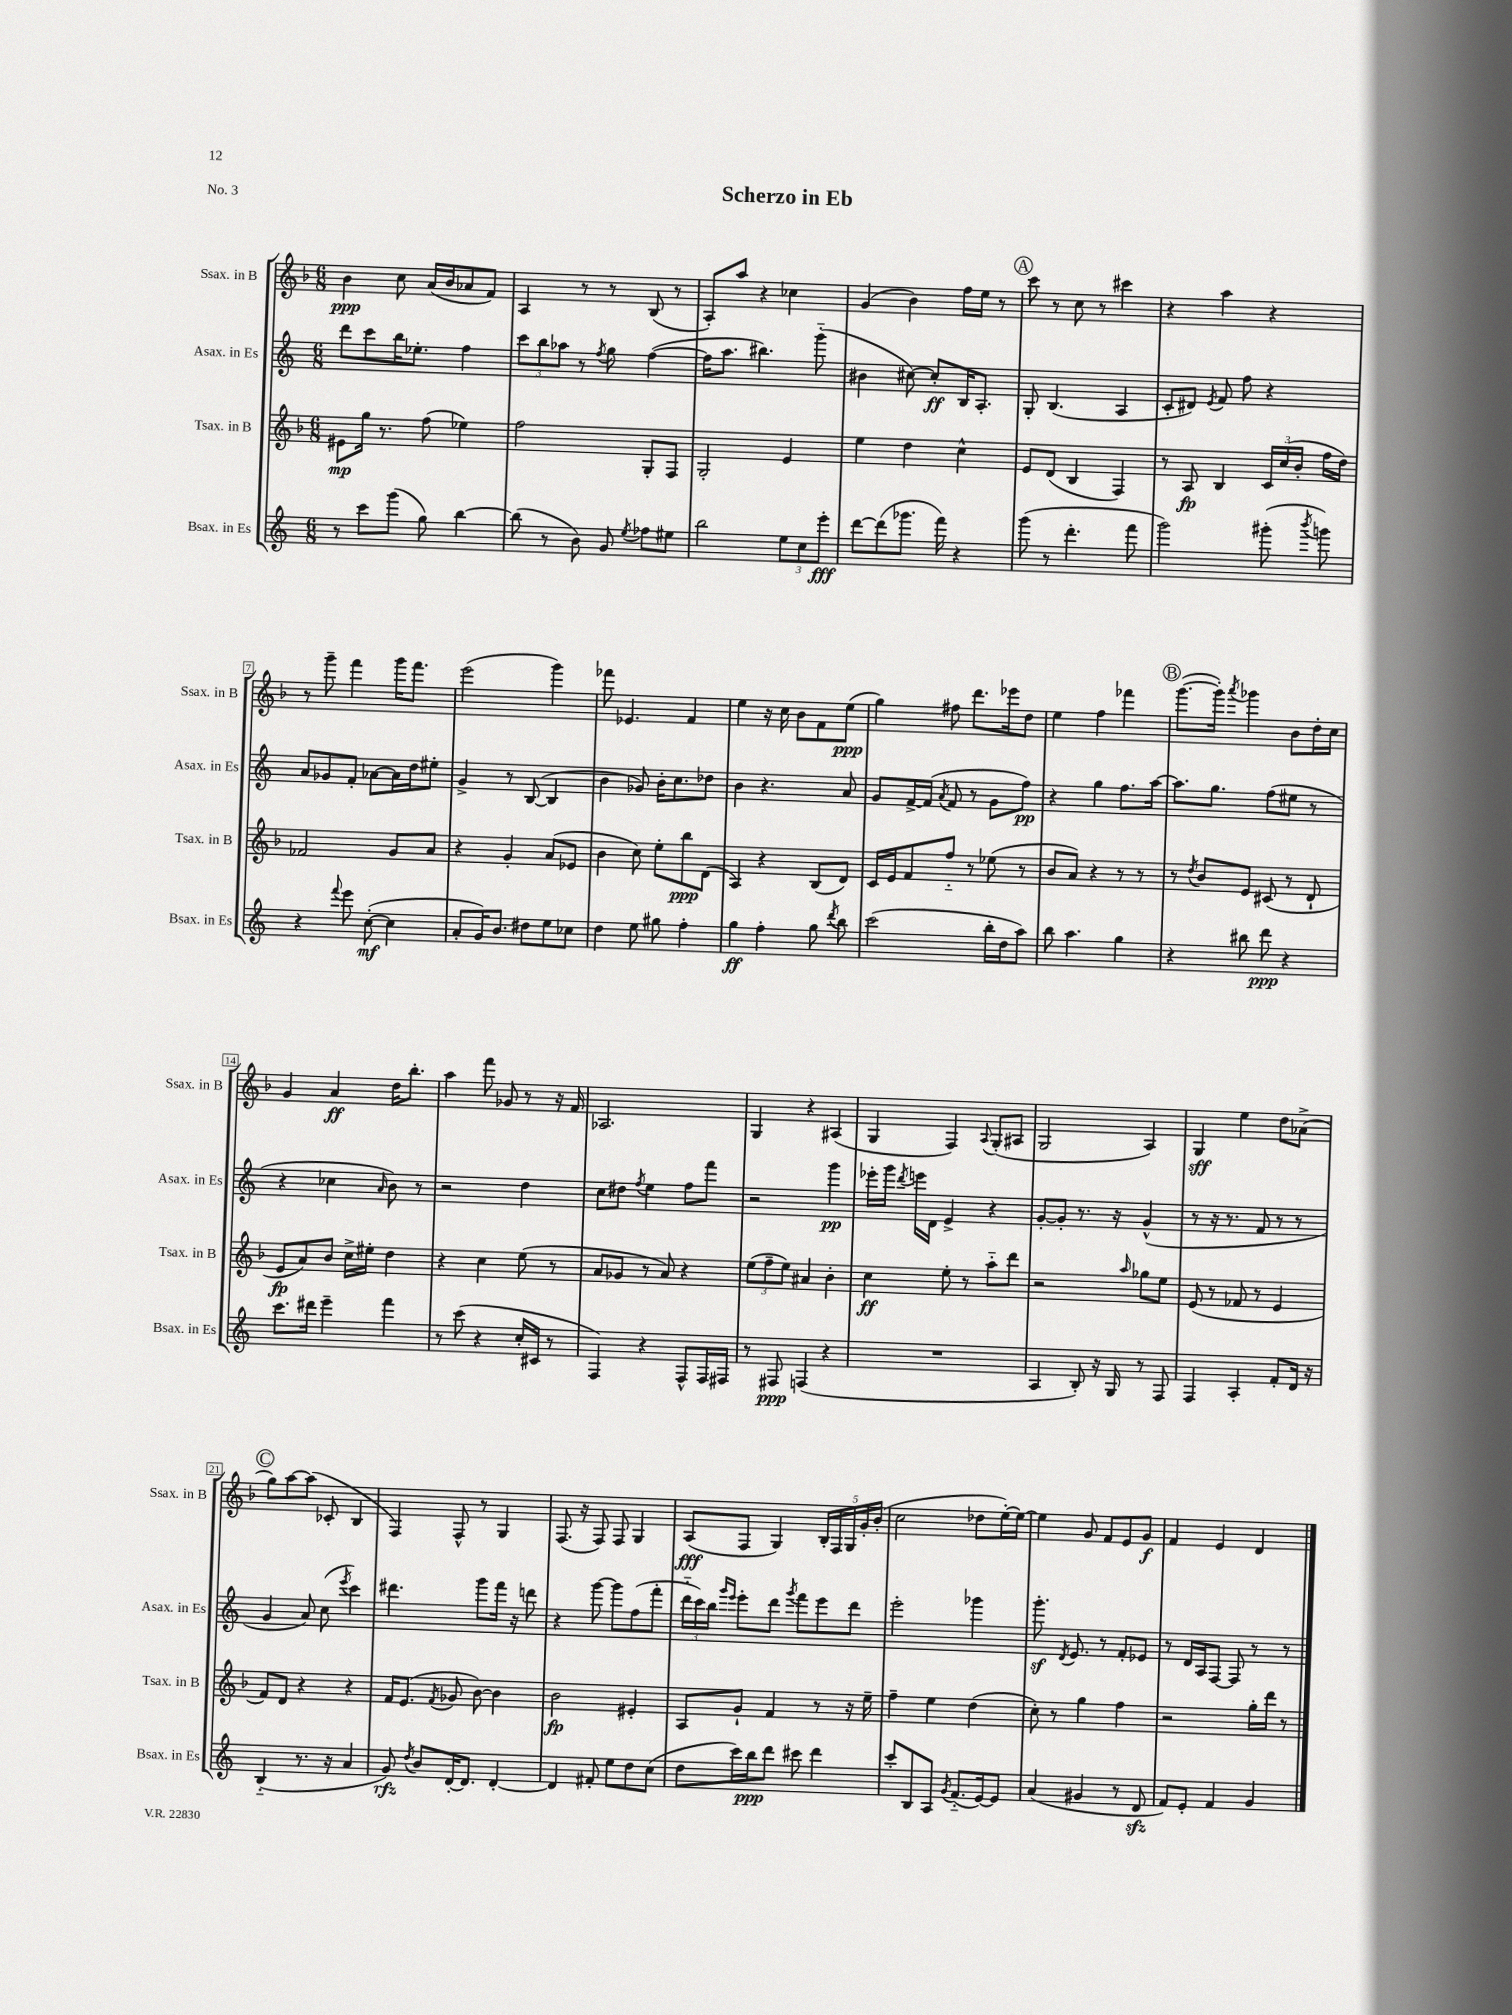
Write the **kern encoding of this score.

**kern	**kern	**kern	**kern
*staff4	*staff3	*staff2	*staff1
*clefG2	*clefG2	*clefG2	*clefG2
*k[]	*k[b-]	*k[]	*k[b-]
*M6/8	*M6/8	*M6/8	*M6/8
8r	8e#\L	8ddd\L	4b-\
8ccc\L	16gg\Jk	8ccc\	.
.	8.r	.	.
(8ggg\J	.	16bb\K	8cc\
.	.	8.ee-'\J	.
8gg\)	(8ff\	.	(16a/LL
.	.	.	16b-/J
[4bb\	4ee-\)	4ff\	8a-/
.	.	.	8f/J)
=	=	=	=
(8bb\]	2ff\	12ccc\L	4A/
.	.	12bb\	.
8r	.	.	.
.	.	12aa-\J	.
8b\)	.	8r	8r
.	.	8qff/	.
8g/	.	8gg\	8r
8qee/	.	.	.
8ff-\L	8G'/L	([4ff\	(8B-/
8ee#\J	8F/J	.	8r
=	=	=	=
2bb\	2G'/	16ff\]LK	8A'/L)
.	.	8.aa\J	.
.	.	.	8aa/J
.	.	4.bb#\)	4r
12ee\L	4e/	.	4cc-\
12cc\	.	.	.
.	.	(8ggg'~\	.
12eee'\J	.	.	.
=	=	=	=
[8ddd\L	4ee\	4b#\	(4g/
(8ddd\]	.	.	.
8.ggg-\J	4dd\	[8cc#\)	4b-\)
.	.	8cc#'/]L	.
16fff\)	.	.	.
4r	4cc^^\	16B/K	16ff\LL
.	.	8.A'/J	16ee\JJ
.	.	.	8r
=	=	=	=
(8ggg\	8e/L	8G'/	8ccc\
8r	(8d/J	(4.B/	8r
4.ddd'\	4B-/	.	8cc\
.	.	.	8r
.	4F/)	4A/	4ccc#\
8fff\	.	.	.
=	=	=	=
2ggg\)	8r	8c'/L	4r
.	8A/	8d#/J)	.
.	.	8qe/	.
.	4B-/	8f/	4aa\
.	.	8ff\	.
(8ggg#'\	24c/LL	4r	4r
.	(24cc/	.	.
.	24b-'/JJ	.	.
8qbbb/	.	.	.
8ggg\)	16ff\LL	.	.
.	16dd\JJ)	.	.
=	=	=	=
4r	2f-/	8a/L	8r
.	.	8g-/	8ggg~\
8qqfff/	.	.	.
8eee\	.	8f'/J	4fff\
([8cc'\	.	[8a-\L	.
4cc\]	8g/L	16a-\]L	16ggg\LK
.	.	16dd\J	8.fff\J
.	8a/J	8ee#'\J	.
=	=	=	=
8a'/L	4r	4g^/	(2eee\
16g/K)	.	.	.
8.b/J	.	.	.
.	4g'/	8r	.
8dd#\L	.	([8B/	.
8ee\	(8a/L	4B/]	4ggg\)
8cc-\J	8e-/J	.	.
=	=	=	=
4dd\	4b-\	4b\	8fff-\
.	.	.	4.e-/
8ee\	8cc\)	8g-/)	.
8gg#\	8ee'\L	16b'\LK	.
.	.	8.cc\	.
4ff'\	8bb-\	.	4f/
.	(8d\J	8dd-\J	.
=	=	=	=
4gg\	4A/)	4b\	4ee\
4ff'\	4r	4.r	16r
.	.	.	16cc\
.	.	.	8b-\L
8gg\	(8B-/L	.	8f\
8qddd/	.	.	.
8bb\	8d/J)	8a/	(8ee\J
=	=	=	=
(2ccc\	16c/LL	8g/L	4gg\)
.	16e/J	.	.
.	8f/	[16f^/L	.
.	.	(16f/]JJ	.
.	.	8qa/	.
.	8ff'~/J	8f/	8ff#\
.	8r	8r	8.ddd\L
16bb'\LL	(8ee-\	8g\L	.
16dd\J	.	.	16eee-\k
8aa\J)	8r	8ff\J)	8dd\J
=	=	=	=
8bb\	8b-/L	4r	4ee\
4.aa\	8a/J)	.	.
.	4r	4gg\	4ff\
4gg\	8r	8.ff\L	4fff-\
.	8r	.	.
.	.	[16aa\Jk	.
=	=	=	=
4r	8r	8.aa\]L	([8.ggg\L
.	8qdd/	.	.
.	8b-/L	.	.
.	.	8.gg\J	16ggg'\]Jk)
.	.	.	8qaaa/
8bb#\	8e/J	.	4ggg-\
8ddd\	(8c#/	(8ff\L	.
4r	8r	8ee#\J	8b-\L
.	8d`/	8r	16dd'\L
.	.	.	16cc\JJ
=	=	=	=
8.ccc\L	8e/L	4r	4g/
.	8a/)	.	.
16ddd#\Jk	.	.	.
4eee~\	8b-/J	4cc-\	4a/
.	16cc^\LL	.	.
.	16ee#'\JJ	.	.
.	.	16qqa/	.
4fff\	4dd\	8b\)	16dd\LK
.	.	.	8.bb-'\J
.	.	8r	.
=	=	=	=
8r	4r	2r	4aa\
(8ccc\	.	.	.
4r	4cc\	.	8fff\
.	.	.	8g-/
16cc'/LL	(8ee\	4dd\	8r
16c#/JJ	.	.	.
8r	8r	.	16r
.	.	.	16f/
=	=	=	=
4F/)	8a/L	8cc\L	2.A-/
.	8g-/J	8dd#\J	.
.	.	8qff/	.
4r	8r	4ee\	.
.	8a/)	.	.
8F^^/L	4r	8ff\L	.
16F/L	.	8fff\J	.
16F#/JJ	.	.	.
=	=	=	=
8r	(12ee\L	2r	4G/
.	12ff~\	.	.
8F#/	.	.	.
.	12ee\J)	.	.
(4F/	4a#/	.	4r
4r	4b-'\	4ggg\	(4A#/
=	=	=	=
2.r	4cc\	16eee-'\LL	4G/
.	.	16ggg\JJ	.
.	.	8qddd/	.
.	.	16eee\LL	.
.	.	16d\JJ	.
.	8ee'\	4e^/	4F/)
.	8r	.	.
.	.	.	8qqA/
.	8aa'~\L	4r	(8G'/L
.	8ddd\J	.	8A#/J
=	=	=	=
4A/	2r	[8g'/L	2G/
.	.	8g'/]J	.
8B'/)	.	8.r	.
16r	.	.	.
16G/	.	16r	.
.	16qqaa/	.	.
8r	8gg-\L	(4g^^/	4A/)
8F/	8ee\J	.	.
=	=	=	=
4F/	(8e/	8r	4G/
.	8r	16r	.
.	.	8.r	.
4A'/	8f-/	.	4ee\
.	8r	8f/	.
8f'/L	4e/	8r	8dd\L
16d/Jk	.	8r	(8a-^\J
16r	.	.	.
=	=	=	=
(4B'~/	8f/L)	4g/	8gg\L)
.	8d/J	.	[8aa\
8.r	4r	8a/)	(8aa\]J
.	.	(8cc\	8c-'/
16r	.	.	.
.	.	8qeee/	.
4a/	4r	4ccc\)	4B-/
=	=	=	=
8g/)	16f/LK	4.ddd#\	4F/)
.	(8.e/J	.	.
8qdd/	.	.	.
8b/L	.	.	.
.	8qf/	.	.
[16d'/K	8g-/	.	8F^^/
8.d/]J	.	.	.
.	[8b-\)	8ggg\L	8r
[4d'/	4b-\]	16fff\Jk	4G/
.	.	16r	.
.	.	8ddd\	.
=	=	=	=
4d/]	2b-\	4r	(8.F/
.	.	.	16r
8f#'/	.	[8ggg\	8F/)
8ee\L	.	8ggg\]L	8F/
8dd\	4e#'/	(8ff\	4G/
(8cc\J	.	8fff'\J	.
=	=	=	=
8dd\L	8A/L	24ddd'~\LL	(8A/L
.	.	24ccc\)	.
.	.	24bb\JJ	.
.	.	16qqggg/LL	.
.	.	16qqeee/JJ	.
16ccc\L)	8g`/J	8eee'\L	8F/J
16bb\J	.	.	.
8ddd\J	4f/	8ddd\J	4G/)
.	.	8qggg/	.
8ccc#\	.	8fff\L	.
4ddd\	8r	8eee\	20B-'/LL
.	.	.	20F/
.	.	.	20G/
.	16r	8ddd\J	.
.	.	.	20g'/
.	16ee~\	.	.
.	.	.	(20b-'/JJ
=	=	=	=
8ccc'/L	4ff~\	2eee'\	2cc\
8B/	.	.	.
8A/J	4ee\	.	.
8qg/	.	.	.
(8.f'~/L	.	.	.
.	(4dd\	4ggg-\	8dd-\L
[16e/k)	.	.	.
8e/]J	.	.	[16ee'\L)
.	.	.	16ee\_JJ
=	=	=	=
(4a/	8cc'\)	8.ggg'\	4ee\]
.	8r	.	.
.	.	8qd/	.
.	.	8.e/	.
4g#/	4gg\	.	8g/
.	.	8r	8f/L
8r	4ff\	8f'/L	8e/
8d/	.	8e-/J	8g/J
=	=	=	=
8f/L)	2r	8r	4f/
8e'/J	.	16d/LL	.
.	.	16A/J	.
4f/	.	[8F/J	4e/
.	.	8F/]	.
4g/	16gg'\LL	8r	4d/
.	16ddd\JJ	.	.
.	8r	8r	.
==	==	==	==
*-	*-	*-	*-
